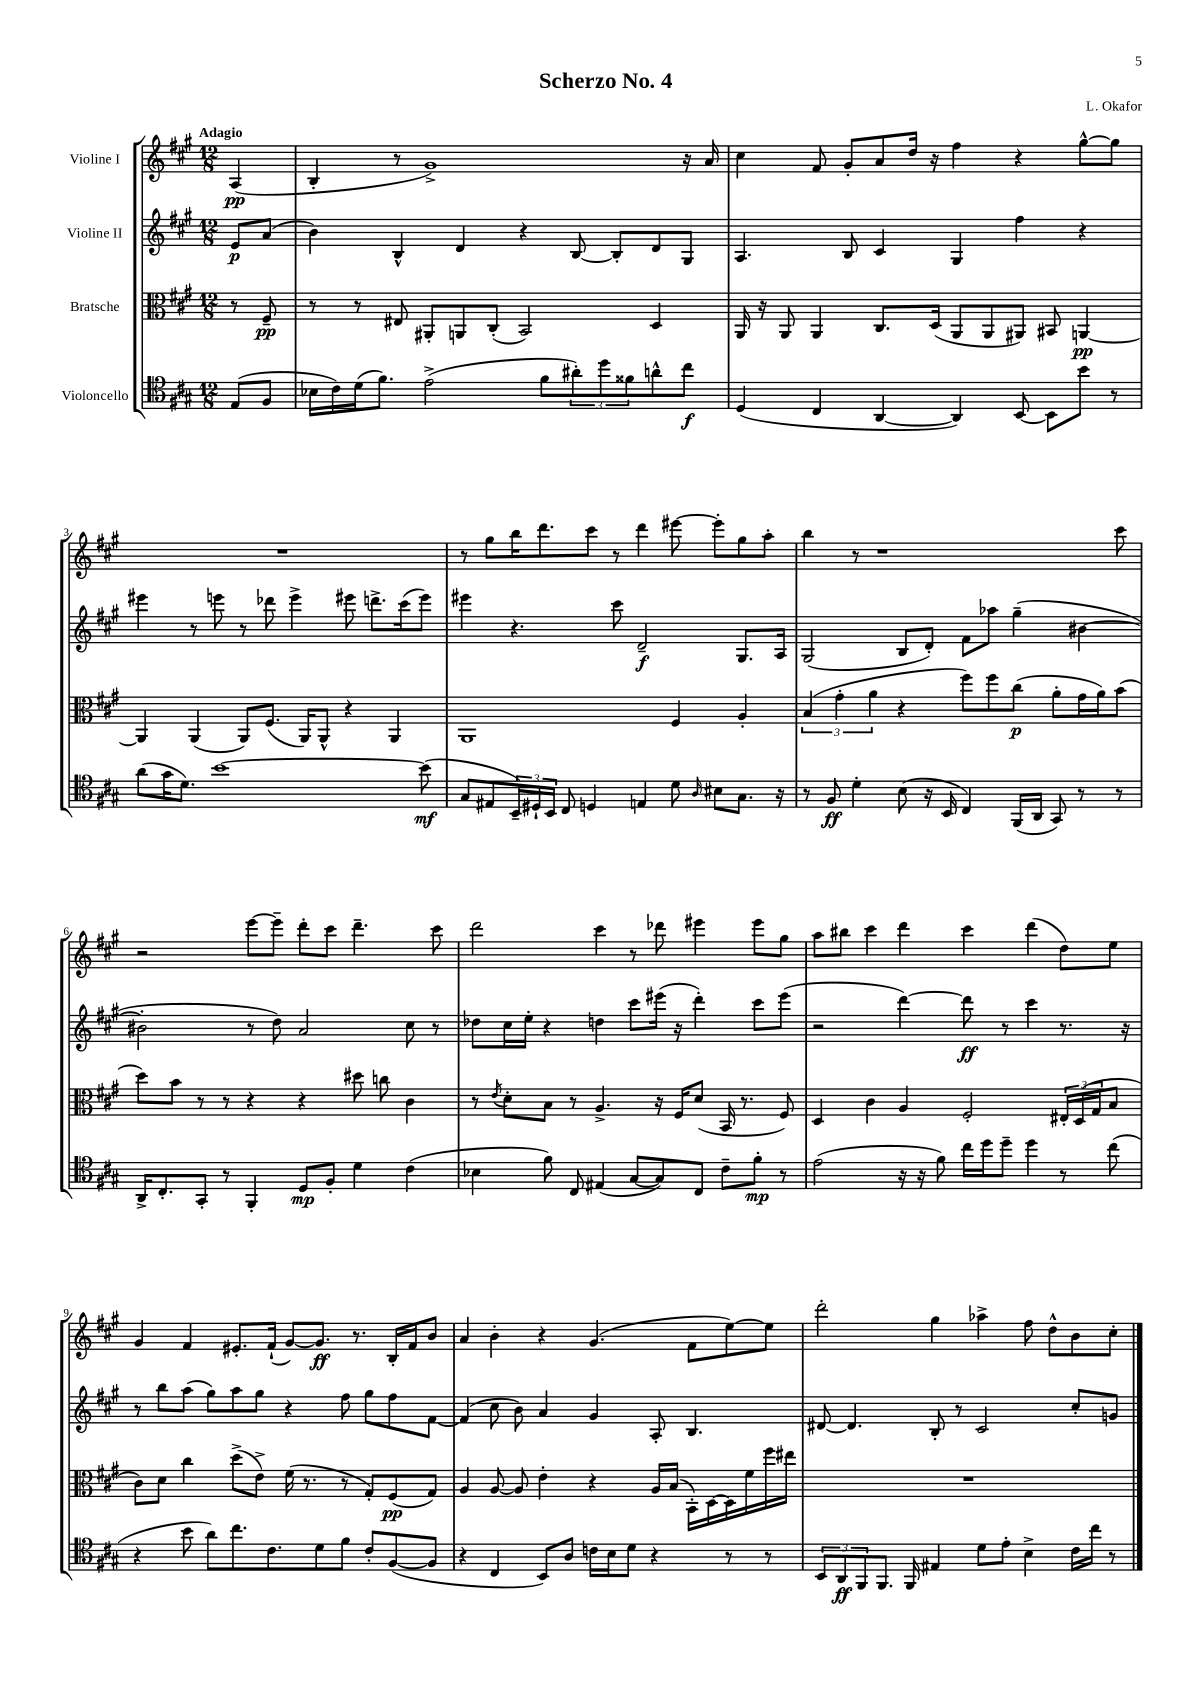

**kern	**dynam	**kern	**dynam	**kern	**dynam	**kern	**dynam
*part4	*part4	*part3	*part3	*part2	*part2	*part1	*part1
*staff4	*staff4	*staff3	*staff3	*staff2	*staff2	*staff1	*staff1
*I"Violoncello	*	*I"Bratsche	*	*I"Violine II	*	*I"Violine I	*
*clefC4	*	*clefC3	*	*clefG2	*	*clefG2	*
*k[f#c#g#]	*	*k[f#c#g#]	*	*k[f#c#g#]	*	*k[f#c#g#]	*
*M12/8	*	*M12/8	*	*M12/8	*	*M12/8	*
=	=	=	=	=	=	=	=
!	!	!	!	!	!	!LO:TX:a:B:t=Adagio	!
(8E/L	.	8r	.	8e/L	p	(4A/	pp
8F#/J	.	8F#~/	pp	(8a/J	.	.	.
=1	=1	=1	=1	=1	=1	=1	=1
16B-X\LL	.	8r	.	4b\)	.	4B'/	.
16c#\)	.	.	.	.	.	.	.
(16d\J	.	8r	.	.	.	.	.
8.f#\J)	.	.	.	.	.	.	.
.	.	8E#X/	.	4B^^/	.	8r	.
(2e^\	.	8AA#X'/L	.	.	.	1g#^)	.
.	.	8AAn/	.	4d/	.	.	.
.	.	(8C#'/J	.	.	.	.	.
.	.	2BB/)	.	4r	.	.	.
8f#\L	.	.	.	.	.	.	.
12a#X'\)	.	.	.	[8B/	.	.	.
12dd\	.	.	.	.	.	.	.
.	.	.	.	8B'/L]	.	.	.
12f##X\	.	.	.	.	.	.	.
8an^^\	.	4D/	.	8d/	.	.	.
8cc#\J	f	.	.	8G#/J	.	16r	.
.	.	.	.	.	.	16a/	.
=2	=2	=2	=2	=2	=2	=2	=2
(4D/	.	16AA/	.	4.A/	.	4cc#\	.
.	.	16r	.	.	.	.	.
.	.	8AA/	.	.	.	.	.
4C#/	.	4AA/	.	.	.	8f#/	.
.	.	.	.	8B/	.	8g#'/L	.
[4AA/	.	8.C#/L	.	4c#/	.	8a/	.
.	.	.	.	.	.	16dd/Jk	.
.	.	(16D/Jk	.	.	.	16r	.
4AA/])	.	8AA/L	.	4G#/	.	4ff#\	.
.	.	8AA/	.	.	.	.	.
[8BB/	.	8AA#X/J)	.	4ff#\	.	4r	.
8BB\L]	.	8BB#X/	.	.	.	.	.
8b\J	.	[4AAn/	pp	4r	.	[8gg#^^\L	.
8r	.	.	.	.	.	8gg#\J]	.
!!LO:LB:g=z
=3	=3	=3	=3	=3	=3	=3	=3
(8a\L	.	4AA/]	.	4eee#X\	.	1.r	.
16g#\K	.	.	.	.	.	.	.
8.d\J)	.	.	.	.	.	.	.
.	.	(4AA/	.	8r	.	.	.
[1b	.	.	.	8eeen\	.	.	.
.	.	8AA/L)	.	8r	.	.	.
.	.	(8.F#/J	.	8ddd-X\	.	.	.
.	.	.	.	4eee^\	.	.	.
.	.	16AA/KL)	.	.	.	.	.
.	.	8AA^^/J	.	.	.	.	.
.	.	4r	.	8eee#X\	.	.	.
.	.	.	.	8.dddn^\L	.	.	.
.	.	4AA/	.	.	.	.	.
.	.	.	.	(16ccc#\k	.	.	.
(8b\]	mf	.	.	8eee#\J)	.	.	.
=4	=4	=4	=4	=4	=4	=4	=4
8G#/L	.	1AA	.	4eee#X\	.	8r	.
8E#X/	.	.	.	.	.	8gg#\L	.
24BB~/L)	.	.	.	4.r	.	16bb\K	.
24D#X`/	.	.	.	.	.	.	.
.	.	.	.	.	.	8.ddd\	.
24BB/JJ	.	.	.	.	.	.	.
8C#/	.	.	.	.	.	.	.
4Dn/	.	.	.	.	.	8ccc#\J	.
.	.	.	.	8ccc#\	.	8r	.
4En/	.	.	.	2d~/	f	4ddd\	.
8d\	.	4F#/	.	.	.	[8eee#X\	.
16qqA/	.	.	.	.	.	.	.
8B#X\L	.	.	.	.	.	8eee#'\L]	.
8.G#\J	.	4A'/	.	8.G#/L	.	8gg#\	.
.	.	.	.	.	.	8aa'\J	.
16r	.	.	.	16A/Jk	.	.	.
=5	=5	=5	=5	=5	=5	=5	=5
8r	.	(6B/	.	(2G#/	.	4bb\	.
8F#/	ff	.	.	.	.	.	.
.	.	6g#'\	.	.	.	.	.
4d'\	.	.	.	.	.	8r	.
.	.	6a\	.	.	.	.	.
.	.	.	.	.	.	1r	.
(8B\	.	4r	.	8B/L	.	.	.
16r	.	.	.	8d'/J)	.	.	.
16BB/	.	.	.	.	.	.	.
4C#/)	.	8ff#\L)	.	8f#\L	.	.	.
.	.	8ff#\	.	8aa-X\J	.	.	.
(16FF#/LL	.	(8cc#\J	p	(4gg#~\	.	.	.
16AA/JJ	.	.	.	.	.	.	.
8GG#/)	.	8a'\L	.	.	.	.	.
8r	.	16g#\L	.	[4b#X\	.	.	.
.	.	16a\J)	.	.	.	.	.
8r	.	(8b\J	.	.	.	8ccc#\	.
!!LO:LB:g=z
=6	=6	=6	=6	=6	=6	=6	=6
16AA^/KL	.	8dd\L)	.	2b#X'\]	.	2r	.
8.C#'/	.	.	.	.	.	.	.
.	.	8b\J	.	.	.	.	.
8GG#'/J	.	8r	.	.	.	.	.
8r	.	8r	.	.	.	.	.
4FF#'/	.	4r	.	8r	.	[8eee\L	.
.	.	.	.	8dd\)	.	8eee~\J]	.
8D/L	mp	4r	.	2a/	.	8ddd'\L	.
8F#'/J	.	.	.	.	.	8ccc#\J	.
4d\	.	8dd#X\	.	.	.	4.ddd~\	.
.	.	8ccn\	.	.	.	.	.
(4c#\	.	4c#\	.	8cc#\	.	.	.
.	.	.	.	8r	.	8ccc#\	.
=7	=7	=7	=7	=7	=7	=7	=7
4B-X\	.	8r	.	8dd-X\L	.	2ddd\	.
.	.	8qe/	.	.	.	.	.
.	.	8d'\L	.	16cc#\L	.	.	.
.	.	.	.	16ee'\JJ	.	.	.
8f#\)	.	8B\J	.	4r	.	.	.
8C#/	.	8r	.	.	.	.	.
(4E#X/	.	4.A^/	.	4ddn\	.	4ccc#\	.
[8G#/L	.	.	.	8ccc#\L	.	8r	.
8G#/])	.	16r	.	(16eee#X\Jk	.	8ddd-X\	.
.	.	16F#/KL	.	16r	.	.	.
8C#/J	.	(8d/J	.	4ddd'\)	.	4eee#X\	.
8c#~\L	.	16BB/	.	.	.	.	.
.	.	8.r	.	.	.	.	.
8f#'\J	mp	.	.	8ccc#\L	.	8eee#\L	.
8r	.	8F#/)	.	(8eee#\J	.	8gg#\J	.
=8	=8	=8	=8	=8	=8	=8	=8
(2e\	.	4D/	.	2r	.	8aa\L	.
.	.	.	.	.	.	8bb#X\J	.
.	.	4c#\	.	.	.	4ccc#\	.
16r	.	4A/	.	[4ddd\)	.	4ddd\	.
16r	.	.	.	.	.	.	.
8f#\)	.	.	.	.	.	.	.
16cc#\LL	.	2F#'/	.	8ddd\]	ff	4ccc#\	.
16dd\J	.	.	.	.	.	.	.
8dd~\J	.	.	.	8r	.	.	.
4dd\	.	.	.	4ccc#\	.	(4ddd\	.
8r	.	24E#X'/LL	.	8.r	.	8dd\L)	.
.	.	(24D/	.	.	.	.	.
.	.	24G#/J	.	.	.	.	.
(8cc#\	.	8B/J	.	.	.	8ee\J	.
.	.	.	.	16r	.	.	.
!!LO:LB:g=z
=9	=9	=9	=9	=9	=9	=9	=9
4r	.	8c#\L)	.	8r	.	4g#/	.
.	.	8d\J	.	8bb\L	.	.	.
8b\	.	4cc#\	.	(8aa\J	.	4f#/	.
8a\L)	.	.	.	8gg#\L)	.	.	.
8.cc#\	.	(8dd^\L	.	8aa\	.	8.e#X'/L	.
.	.	8e^\J)	.	8gg#\J	.	.	.
8.c#\	.	.	.	.	.	(16f#`/Jk	.
.	.	(16f#\	.	4r	.	[8g#/L)	.
.	.	8.r	.	.	.	.	.
8d\	.	.	.	.	.	8.g#/J]	ff
8f#\J	.	8r	.	8ff#\	.	.	.
.	.	.	.	.	.	8.r	.
8c#'/L	.	8G#'/L)	.	8gg#\L	.	.	.
([8F#/	.	(8F#/	pp	8ff#\	.	16B'/LL	.
.	.	.	.	.	.	16f#/J	.
8F#/J]	.	8G#/J)	.	[8f#\J	.	8b/J	.
=10	=10	=10	=10	=10	=10	=10	=10
4r	.	4A/	.	(4f#/]	.	4a/	.
4C#/	.	[8A/	.	8cc#\	.	4b'\	.
.	.	8A/]	.	8b\)	.	.	.
8BB/L)	.	4e'\	.	4a/	.	4r	.
8A/J	.	.	.	.	.	.	.
16cn\LL	.	4r	.	4g#/	.	(4.g#/	.
16B\J	.	.	.	.	.	.	.
8d\J	.	.	.	.	.	.	.
4r	.	16A/LL	.	8A'/	.	.	.
.	.	(16B/JJ	.	.	.	.	.
.	.	16BB'\LL)	.	4.B/	.	8f#\L	.
.	.	[16D\	.	.	.	.	.
8r	.	16D\]	.	.	.	[8ee\)	.
.	.	16f#\	.	.	.	.	.
8r	.	16ff#\	.	.	.	8ee\J]	.
.	.	16ee#X\JJ	.	.	.	.	.
=11	=11	=11	=11	=11	=11	=11	=11
12BB/L	.	1.r	.	[8d#X/	.	2ddd'\	.
12AA/	ff	.	.	.	.	.	.
.	.	.	.	4.d#/]	.	.	.
12FF#/	.	.	.	.	.	.	.
8.FF#/J	.	.	.	.	.	.	.
16FF#/	.	.	.	.	.	.	.
4E#X/	.	.	.	8B'/	.	4gg#\	.
.	.	.	.	8r	.	.	.
8d\L	.	.	.	2c#/	.	4aa-X^\	.
8e'\J	.	.	.	.	.	.	.
4B^\	.	.	.	.	.	8ff#\	.
.	.	.	.	.	.	8dd^^\L	.
16c#\LL	.	.	.	8cc#'/L	.	8b\	.
16cc#\JJ	.	.	.	.	.	.	.
8r	.	.	.	8gn/J	.	8cc#'\J	.
==	==	==	==	==	==	==	==
*-	*-	*-	*-	*-	*-	*-	*-
